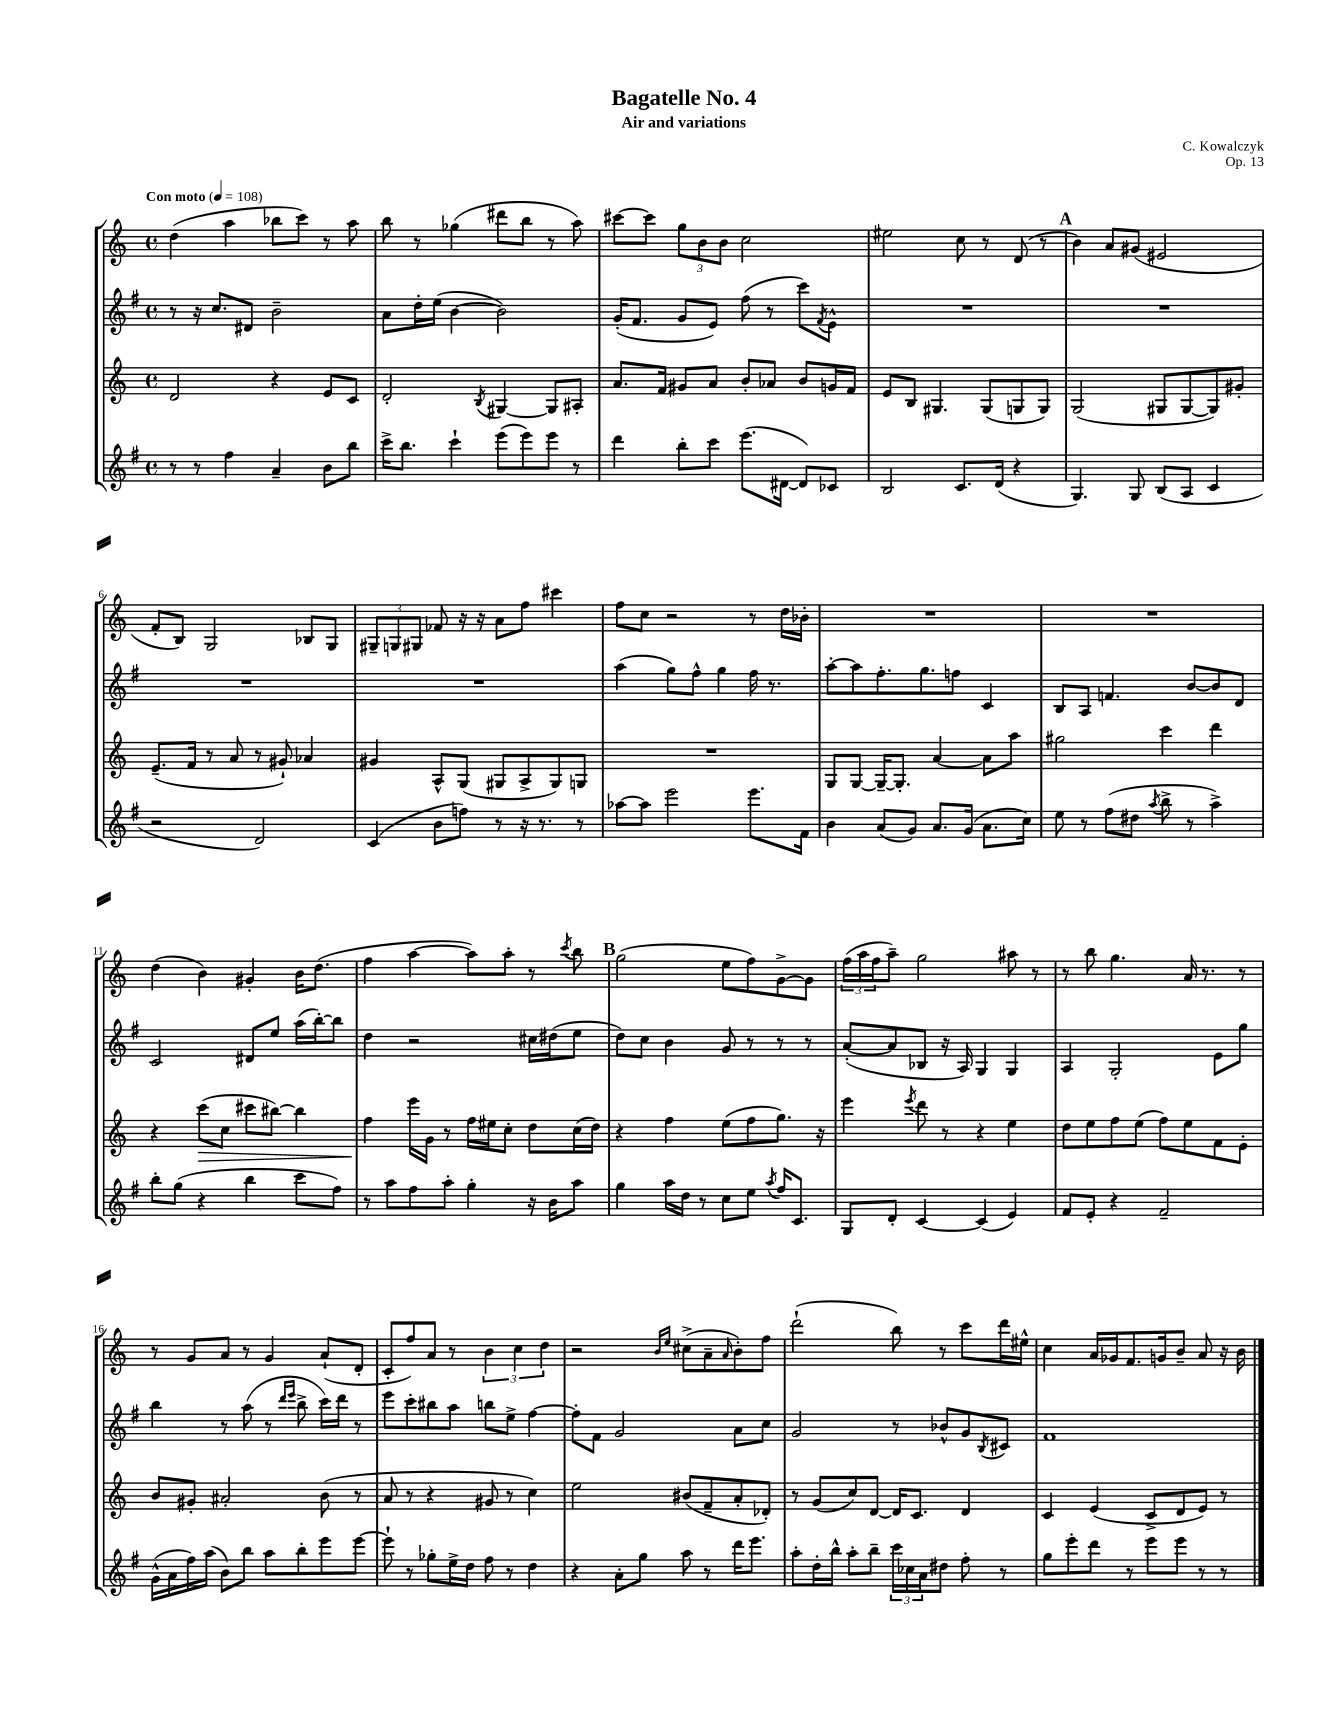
\header { title = "Bagatelle No. 4" composer = "C. Kowalczyk" subtitle = "Air and variations" opus = "Op. 13" }
<<
\new StaffGroup <<
\new Staff = "s0" {
    \clef treble \key c \major \defaultTimeSignature \time 4/4 \tempo "Con moto" 4 = 108
    d''4( a''4 bes''8 c'''8) r8 a''8 |
    b''8 r8 ges''4( dis'''8 b''8 r8 a''8) |
    cis'''8~ cis'''8 \tuplet 3/2 { g''8 b'8 b'8 } c''2 |
    eis''2 c''8 r8 d'8( r8 |
    \mark \markup { \bold "A" } b'4) a'8 gis'8( eis'2 |
    f'8-. b8) g2 bes8 g8 |
    \tuplet 3/2 { gis8-- g8 gis8 } fes'8 r16 r16 a'8 f''8 cis'''4 |
    f''8 c''8 r2 r8 d''16 bes'16-. |
    R1 |
    R1 |
    d''4( b'4) gis'4-. b'16 d''8.( |
    f''4 a''4~ a''8) a''8-. r8 \acciaccatura { c'''8 } b''8 |
    \mark \markup { \bold "B" } g''2( e''8 f''8) g'8~-> g'8 |
    \tuplet 3/2 { f''16( a''16 f''16 } a''8--) g''2 ais''8 r8 |
    r8 b''8 g''4. a'16 r8. r8 |
    r8 g'8 a'8 r8 g'4 a'8-!( d'8-. |
    c'8-. f''8) a'8 r8 \tuplet 3/2 { b'4 c''4 d''4 } |
    r2 \grace { b'16 e''16 } cis''8->( a'8-- \grace { a'16 } b'8-.) f''8 |
    d'''2-!( b''8) r8 c'''8 d'''16 eis''16-^ |
    c''4 a'16 ges'16 f'8. g'16 b'8-- a'8 r16 b'16 \bar "|." |
}
\new Staff = "s1" {
    \clef treble \key g \major \defaultTimeSignature \time 4/4
    r8 r16 c''8. dis'8 b'2-- |
    a'8 d''16-. e''16( b'4~ b'2) |
    g'16-.( fis'8. g'8 e'8) fis''8( r8 c'''8) \acciaccatura { fis'8 } e'8-^ |
    R1 |
    \mark \markup { \bold "A" } R1 |
    R1 |
    R1 |
    a''4( g''8) fis''8-^ g''4 fis''16 r8. |
    a''8~-. a''8 fis''8.-. g''8. f''8 c'4 |
    b8 a8 f'4. b'8~ b'8 d'8 |
    c'2 dis'8 e''8 a''16( b''16~-.) b''8 |
    d''4 r2 cis''16 dis''16( e''8 |
    \mark \markup { \bold "B" } d''8) c''8 b'4 g'8 r8 r8 r8 |
    a'8~-.( a'8 bes8 r16 a16) g4 g4 |
    a4 g2-. e'8 g''8 |
    b''4 r8 a''8( r8 \grace { d'''16 e'''16 } b''8-> c'''16) d'''16 r8 |
    e'''8 c'''8-. bis''8 a''8 b''8 e''8-> fis''4~ |
    fis''8-. fis'8 g'2 a'8 c''8 |
    g'2 r8 bes'8-^ g'8 \acciaccatura { b8 } cis'8 |
    fis'1 \bar "|." |
}
\new Staff = "s2" {
    \clef treble \key c \major \defaultTimeSignature \time 4/4
    d'2 r4 e'8 c'8 |
    d'2-. \acciaccatura { b8 } gis4~ gis8 ais8-. |
    a'8. f'16 gis'8 a'8 b'8-. aes'8 b'8 g'16 f'16 |
    e'8 b8 gis4. gis8( g8 g8) |
    \mark \markup { \bold "A" } g2( gis8 gis8~ gis8) gis'8-. |
    e'8.--( f'16 r8 a'8 r8 gis'8-!) aes'4 |
    gis'4 a8-^ g8( gis8 a8-> gis8) g8 |
    R1 |
    g8 g8~ g16~-- g8.-. a'4~ a'8 a''8 |
    gis''2 c'''4 d'''4 |
    r4 c'''8\>( c''8 cis'''8 bis''8~) bis''4 |
    f''4\! e'''16 g'16 r8 f''16 eis''16 c''8-. d''8 c''16( d''16) |
    \mark \markup { \bold "B" } r4 f''4 e''8( f''8 g''8.) r16 |
    e'''4 \acciaccatura { e'''8 } d'''8 r8 r4 e''4 |
    d''8 e''8 f''8 e''8( f''8) e''8 f'8 e'8-. |
    b'8 gis'8-. ais'2-. b'8( r8 |
    a'8 r8 r4 gis'8 r8 c''4) |
    e''2 bis'8( f'8-- a'8-. des'8-.) |
    r8 g'8( c''8) d'8~ d'16 c'8. d'4 |
    c'4 e'4( c'8-> d'8 e'8) r8 \bar "|." |
}
\new Staff = "s3" {
    \clef treble \key g \major \defaultTimeSignature \time 4/4
    r8 r8 fis''4 a'4-- b'8 b''8 |
    c'''16-> b''8. c'''4-! e'''8( e'''8) e'''8 r8 |
    d'''4 b''8-. c'''8 e'''8.( dis'16~ dis'8) ces'8 |
    b2 c'8. d'16( r4 |
    \mark \markup { \bold "A" } g4.) g8 b8( a8 c'4 |
    r2 d'2) |
    c'4( b'8 f''8) r8 r16 r8. r8 |
    aes''8~ aes''8 e'''2 e'''8. fis'16 |
    b'4 a'8( g'8) a'8. g'16( a'8. c''16) |
    e''8 r8 fis''8( dis''8 \acciaccatura { a''8 } b''8-> r8 a''4->) |
    b''8-. g''8( r4 b''4 c'''8 fis''8) |
    r8 a''8 fis''8 a''8-. g''4-. r16 b'16 a''8 |
    \mark \markup { \bold "B" } g''4 a''16 d''16 r8 c''8 e''8 \acciaccatura { a''8 } fis''16 c'8. |
    g8 d'8-. c'4~ c'4( e'4) |
    fis'8 e'8-. r4 fis'2-- |
    g'16-^( a'16 fis''16) a''16( b'8) b''8 a''8 b''8-. e'''8 e'''8~ |
    e'''8-! r8 ges''8-. e''16-> d''16 fis''8 r8 d''4 |
    r4 a'8-. g''8 a''8 r8 d'''16 e'''8. |
    a''8-. d''16-. b''16-^ a''8-. b''8-- \tuplet 3/2 { c'''16 ces''16 a'16 } dis''8 fis''8-. r8 |
    g''8 e'''8-. d'''8 r8 e'''8 e'''8 r8 r8 \bar "|." |
}
>>
>>
